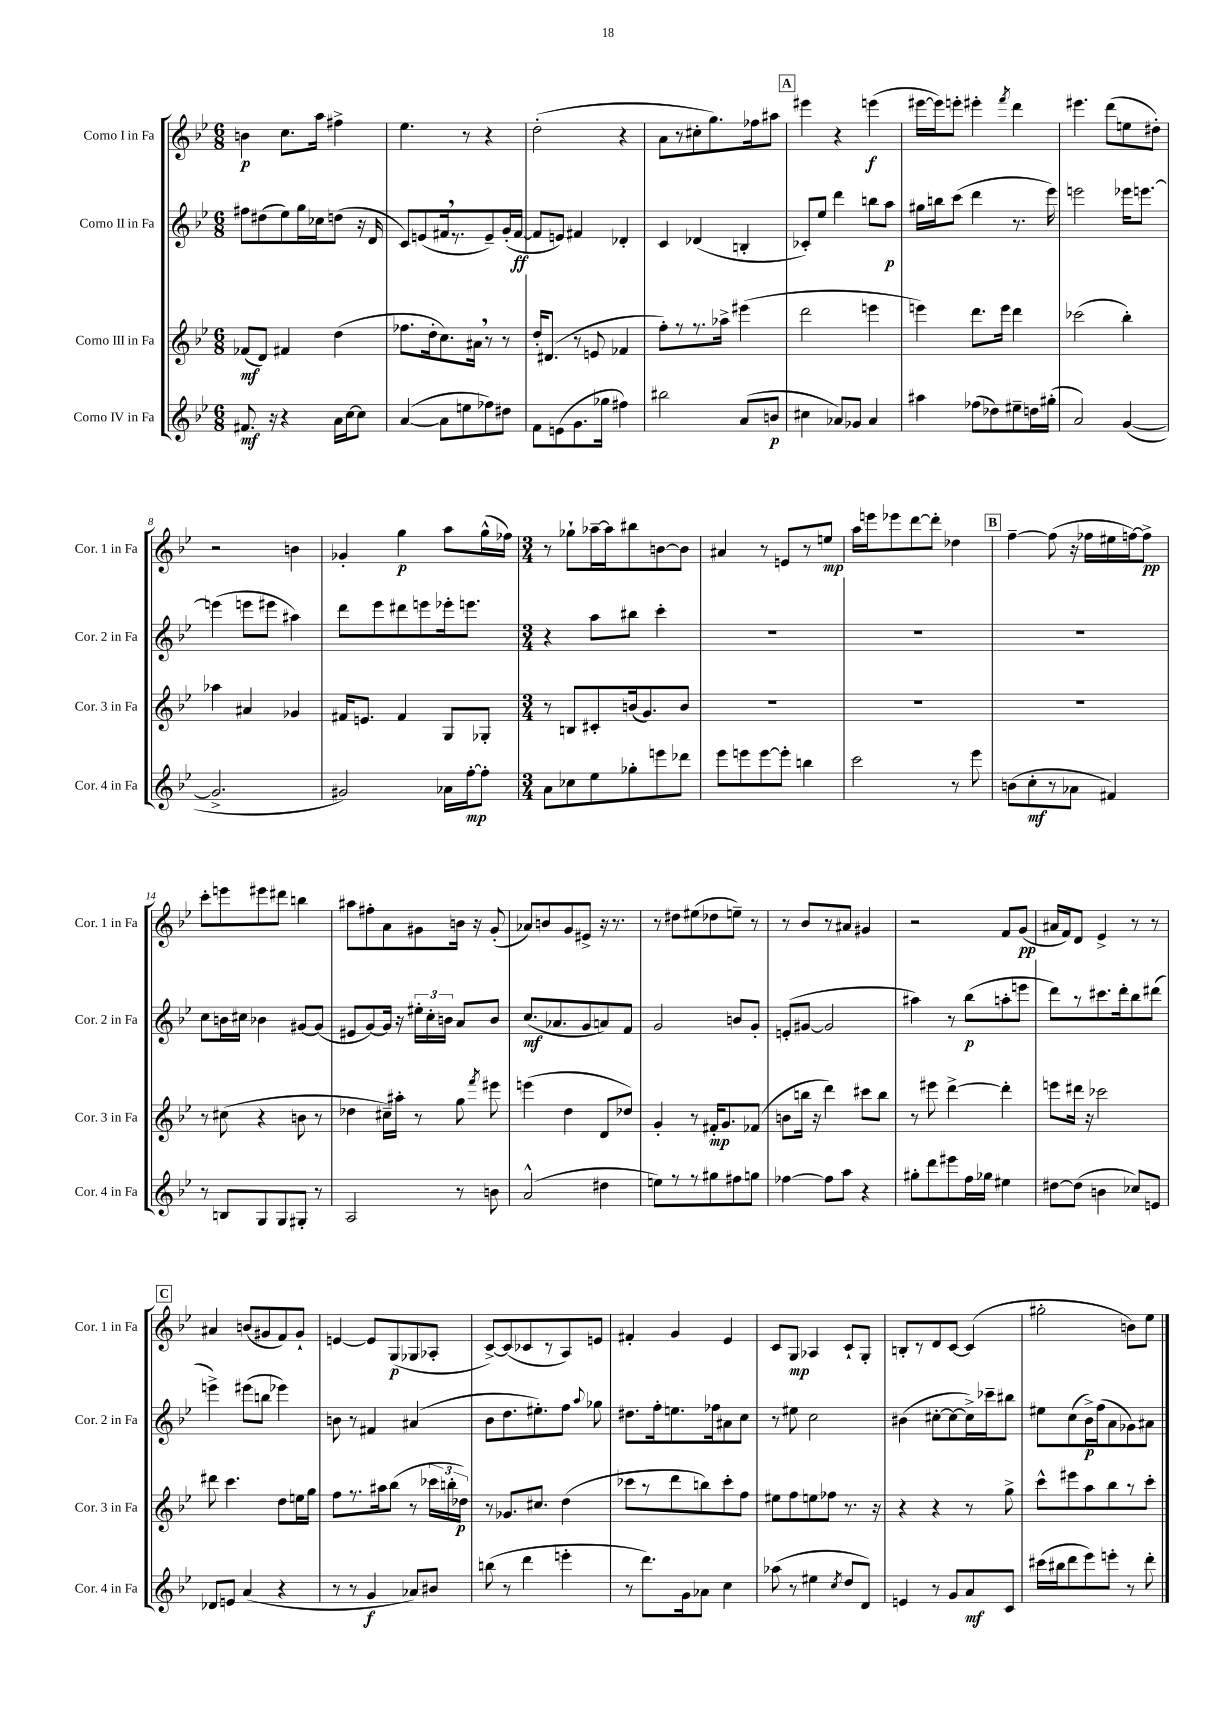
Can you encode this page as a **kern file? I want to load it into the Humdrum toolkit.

**kern	**kern	**kern	**kern
*staff4	*staff3	*staff2	*staff1
*clefG2	*clefG2	*clefG2	*clefG2
*k[b-e-]	*k[b-e-]	*k[b-e-]	*k[b-e-]
*M6/8	*M6/8	*M6/8	*M6/8
8.f#	(8f-	8ff#	4b
.	8d)	(8dd#	.
16r	.	.	.
4r	4f#	8ee-)	8.cc
.	.	16gg	.
.	.	16cc-	16aa
16a	(4dd	(8dd	4ff#^
[16cc	.	.	.
8cc]	.	16r	.
.	.	16d	.
=	=	=	=
([4a	8.ff-	8c)	4.ee-
.	.	(8e	.
.	16dd'	.	.
8a]	8.cc)	16f#	.
.	.	8.r	.
8ee	.	.	8r
.	16a#	.	.
8ff-)	8r	8e~)	4r
8dd#	8r	(16g'	.
.	.	[16f#	.
=	=	=	=
8f	16dd'	8f#]	(2dd'
.	(8.d#	.	.
(8e	.	8e)	.
8.g	8r	4f#	.
.	8e	.	.
16gg-	.	.	.
4ff#)	4f-	4d-'	4r
=	=	=	=
2bb#	8ff')	4c	8a
.	8r	.	8r
.	8.r	(4d-	8cc#'
.	.	.	8.gg)
.	16aa-^	.	.
(8a	(4eee#	4B'	.
.	.	.	16ff-
8b	.	.	8aa#
=	=	=	=
4cc#	2ddd	8c-')	4eee#
.	.	8ee-	.
8a-)	.	4ddd	4r
8g-	.	.	.
4a-	4eee	8bb	(4eee
.	.	8aa	.
=	=	=	=
4aa#	4eee)	16gg#	[16eee#
.	.	16bb	16eee#])
.	.	(8ccc	8eee'
(8ff-	8.ddd	4ddd	4eee#'
8dd-)	.	.	.
.	16eee	.	.
.	.	.	8qfff
8ee#~	4ddd	8.r	4ddd
16dd	.	.	.
(16gg#'	.	16eee-)	.
=	=	=	=
2a)	(2ccc-	2eee	4.eee#
.	.	.	(8ddd
([4g	4bb-')	16eee-	8ee
.	.	[8.eee	.
.	.	.	8dd#')
=	=	=	=
2.g^]	4aa-	(4eee]	2r
.	4a#	8eee	.
.	.	8eee#	.
.	4g-	4aa#)	4b
=	=	=	=
2g#)	16f#	8ddd	4g-'
.	8.e	.	.
.	.	8eee-	.
.	4f#	8ddd#	4gg
.	.	8eee	.
16a-	8G	16eee-'	8aa
[16ff'	.	8.eee	.
8ff']	8G-'	.	(16gg^^
.	.	.	16ff-)
=	=	=	=
*M3/4	*M3/4	*M3/4	*M3/4
8a	8r	4r	8r
8cc-	8B	.	8gg-`
8ee-	8c#'	8aa	[16aa-~
.	.	.	16aa-]
8gg-'	(16b	8bb#	8bb#
.	8.g)	.	.
8eee	.	4ccc'	[8b
8ddd-	8b	.	8b]
=	=	=	=
8eee-	2.r	2.r	4a#
8eee	.	.	.
[8eee	.	.	8r
8eee']	.	.	8e
4bb	.	.	8r
.	.	.	8ee
=	=	=	=
2ccc	2.r	2.r	16aa
.	.	.	16eee
.	.	.	8eee-
.	.	.	[8ddd
.	.	.	8ddd']
8r	.	.	4dd-
8eee-	.	.	.
=	=	=	=
(8b	2.r	2.r	[4ff~
8cc'	.	.	.
8r	.	.	(8ff]
8a-	.	.	16r
.	.	.	16ff-
4f#)	.	.	16ee#
.	.	.	[16ff)
.	.	.	8ff^]
=	=	=	=
8r	8r	8cc	8ccc'
8B	(8cc#	16b	8eee
.	.	16cc#	.
8G	4r	4b-	8eee#
8G	.	.	8ddd#
8G#'	8b	[8g#	4bb
8r	8r	(8g#]	.
=	=	=	=
2A	4dd-	8e#	8aa#
.	.	[8g)	8ff#'
.	16cc#~)	16g]	8a
.	16aa#'	16r	.
.	8r	24ee#'	8g#
.	.	24cc'	.
.	.	24b	.
8r	8gg	8a	16b
.	.	.	16r
.	8qfff	.	.
8b	8eee#	8b	(8g#'
=	=	=	=
(2a^^	(4eee	(8.cc	8a-)
.	.	.	8b
.	.	8.a-	.
.	4dd	.	8g
.	.	8g	8e#^
4dd#	8d	8a)	16r
.	.	.	8.r
.	8dd-)	8f	.
=	=	=	=
8ee)	4g'	2g	8r
8r	.	.	8dd#
8r	8r	.	(8ee#
8gg#	16f#'	.	8dd-
.	8.g	.	.
8ff#	.	8b	8ee~)
8gg	(8f-	8g'	8r
=	=	=	=
[4ff-	8b	(8e'	8r
.	16bb	[8g#	8b-
.	16r	.	.
8ff-]	4ddd)	2g#]	8r
8aa	.	.	8a#
4r	8ccc#	.	4g#
.	8bb	.	.
=	=	=	=
8gg#'	8r	4aa#)	2r
8ddd	8eee#	.	.
8eee#	[4ddd^	8r	.
16ff	.	(8bb-	.
16gg-	.	.	.
4ee#	4ddd']	8aa'	8f
.	.	8eee	(8g
=	=	=	=
[8dd#	8eee	8ddd)	16a#
.	.	.	16f)
(8dd#]	16ddd#	8r	8d
.	16r	.	.
4b	2ccc-	8.ccc#	4e-^
.	.	16ddd'	.
8cc-)	.	8bb-	8r
8e	.	(8ddd#	8r
=	=	=	=
8d-	8ddd#	4eee^)	4a#
8e	4.ccc	.	.
(4a	.	(8eee#	(8b
.	.	8bb	8g#
4r	8dd	4eee-)	8f)
.	16ee	.	8g#`
.	16gg	.	.
=	=	=	=
8r	8ff	8b	[4e
8r	8.r	8r	.
4g	.	4f#	8e]
.	16aa#	.	.
.	(8bb-	.	(8G
8a-)	8r	(4a#	8G-
8b#	24ccc-	.	8A-'
.	24bb'	.	.
.	24dd-)	.	.
=	=	=	=
(8bb	8r	8b-	[8c^)
8r	8.g-	8.dd	(8c]
4ddd	.	.	8c-
.	8.cc#	8.ee#')	.
.	.	.	8r
4eee'	(4dd	8ff	8A)
.	.	8qqaa	.
.	.	8gg-	8e
=	=	=	=
8r	8ccc-	8.dd#	4f#'
8.ddd)	8r	.	.
.	.	16ff'	.
.	8ddd	8.ee	4g
16g	.	.	.
8a-	8bb)	.	.
.	.	16ff-	.
4cc	8ccc-'	8a#	4e-
.	8ff	8cc	.
=	=	=	=
(8aa-	8ee#	8r	8c
8r	8ff	8ee#	8G
4ee#	8ee	2cc	4A-
.	8ff-	.	.
8qcc	.	.	.
8dd	8.r	.	8c`
8d)	.	.	8G'
.	16r	.	.
=	=	=	=
4e	4r	(4b#	8B'
.	.	.	8r
8r	4r	[8cc#'	8d
8g	.	8cc#_	[8c
8a	8r	16cc#^])	(4c]
.	.	16ccc-~	.
8c	8gg^	8bb#	.
=	=	=	=
(16ccc#	8ccc^^	8ee#	2gg#'
16bb#	.	.	.
8ddd	8eee#	(8cc	.
8eee-)	8aa	16b-^)	.
.	.	(16ff	.
8eee'	8bb-	8a	.
8r	8r	8g-)	8b)
8ddd'	8ccc'	8a#	8ee-
==	==	==	==
*-	*-	*-	*-
